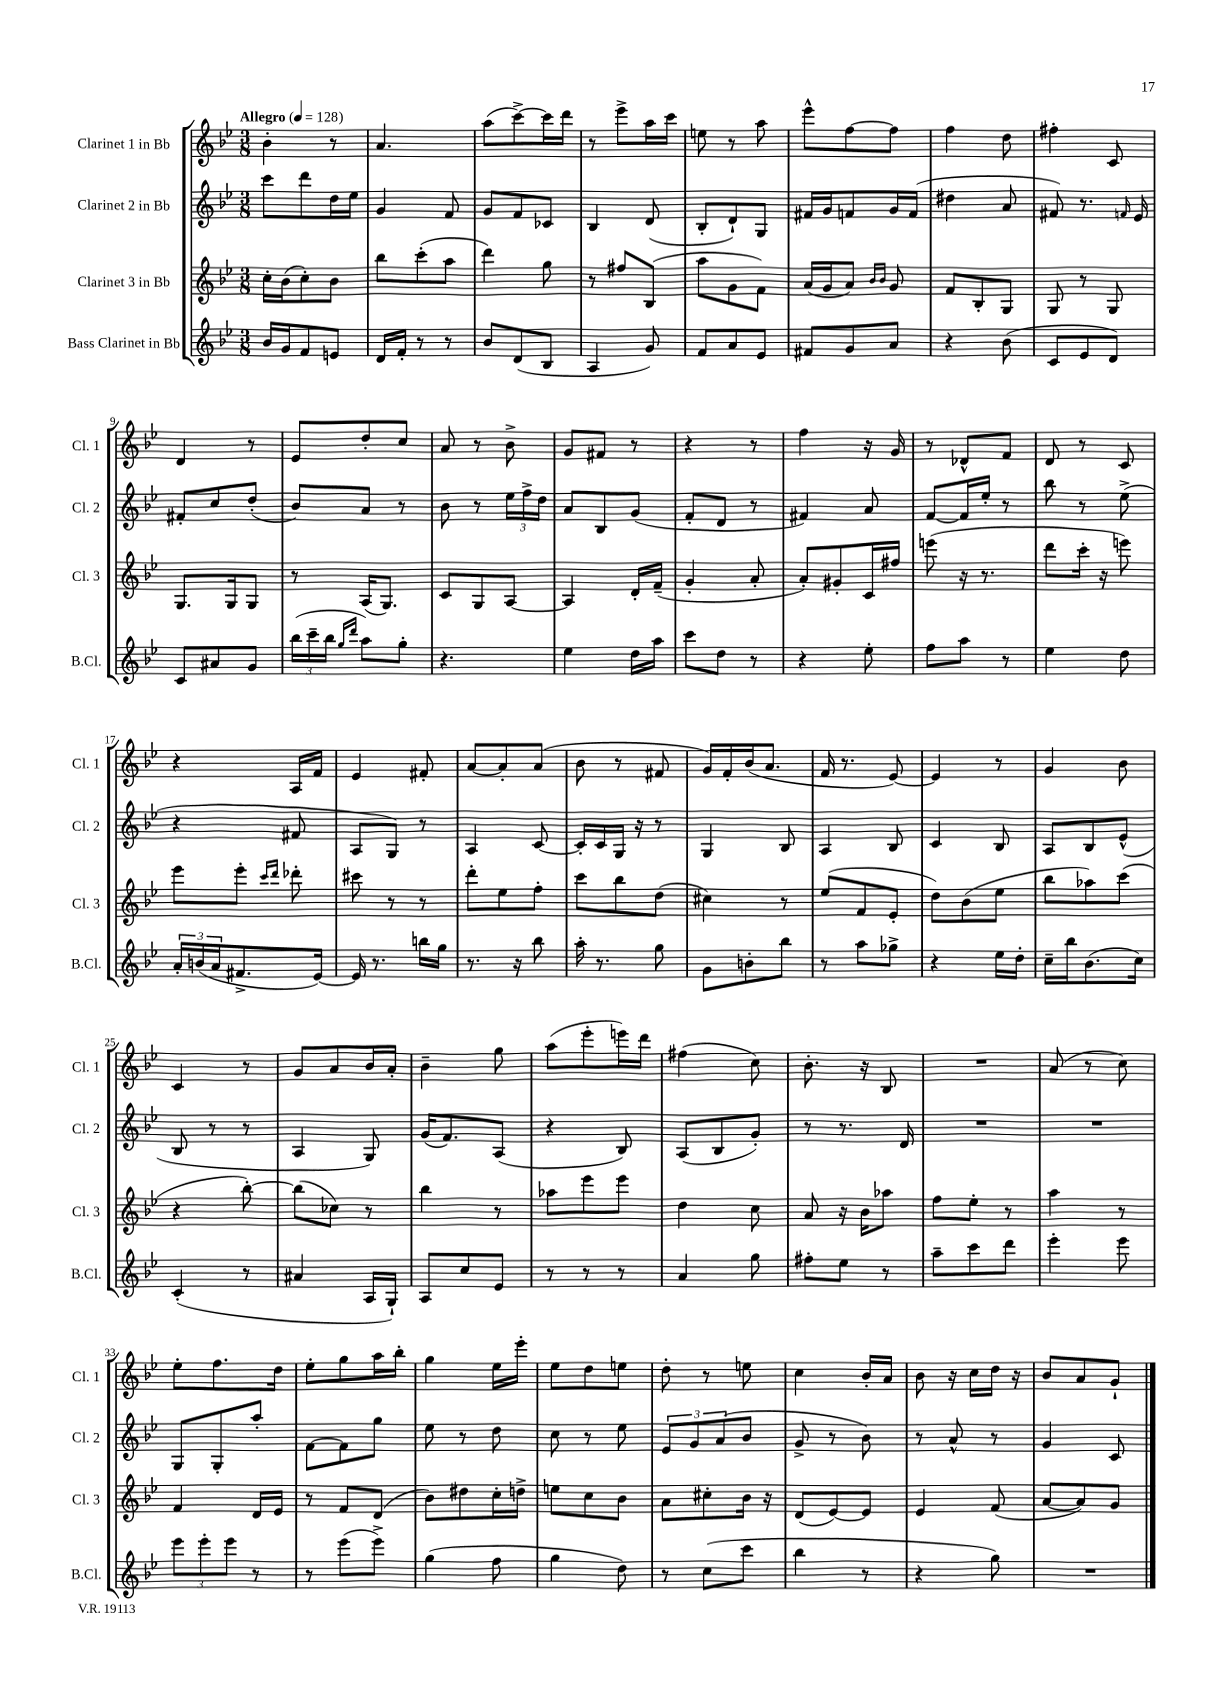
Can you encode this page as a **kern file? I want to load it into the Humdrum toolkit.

**kern	**kern	**kern	**kern
*part4	*part3	*part2	*part1
*staff4	*staff3	*staff2	*staff1
*I"Bass Clarinet in Bb	*I"Clarinet 3 in Bb	*I"Clarinet 2 in Bb	*I"Clarinet 1 in Bb
*I'B.Cl.	*I'Cl. 3	*I'Cl. 2	*I'Cl. 1
*clefG2	*clefG2	*clefG2	*clefG2
*k[b-e-]	*k[b-e-]	*k[b-e-]	*k[b-e-]
*M3/8	*M3/8	*M3/8	*M3/8
*MM128	*MM128	*MM128	*MM128
=1	=1	=1	=1
!	!	!	!LO:TX:a:B:t=Allegro
16b-/LL	16cc'\LL	8ccc\L	4b-'\
16g/J	(16b-\J	.	.
8f/	8cc'\)	8ddd\	.
8en/J	8b-\J	16dd\L	8r
.	.	16ee-\JJ	.
=2	=2	=2	=2
16d/LL	8bb-\L	4g/	4.a/
16f'/JJ	.	.	.
8r	(8ccc'\	.	.
8r	8aa\J	8f/	.
=3	=3	=3	=3
8b-/L	4ddd\)	8g/L	(8aa\L
(8d/	.	8f/	[8ccc^\)
8B-/J	8gg\	8c-X/J	16ccc\L]
.	.	.	16ddd\JJ
=4	=4	=4	=4
4A/	8r	4B-/	8r
.	8ff#X/L	.	8eee-^\L
8g/)	(8B-/J	(8d/	16aa\L
.	.	.	16ccc\JJ
=5	=5	=5	=5
8f/L	8aa\L	8B-'/L	8een\
8a/	8g\	8d`/)	8r
8e-/J	8f\J)	8G/J	8aa\
=6	=6	=6	=6
8f#X/L	(16a/LL	16f#X/LL	8eee-^^\L
.	16g/J	16g/J	.
8g/	8a/J)	8fn/	[8ff\
.	16qqb-/LL	.	.
.	16qqb-/JJ	.	.
8a/J	8g/	16g/L	8ff\J]
.	.	(16f/JJ	.
=7	=7	=7	=7
4r	8f/L	4dd#X\	4ff\
.	8B-'/	.	.
(8b-\	8G/J	8a/	8dd\
=8	=8	=8	=8
8c/L	8G/	8f#X/)	4ff#X'\
8e-/	8r	8.r	.
8d/J)	8G/	.	8c/
.	.	16qqfn/	.
.	.	16e-/	.
!!LO:LB:g=z
=9	=9	=9	=9
8c/L	8.G/L	8f#X'/L	4d/
8a#X/	.	8cc/	.
.	16G/k	.	.
8g/J	8G/J	(8dd'/J	8r
=10	=10	=10	=10
(24bb-\LL	8r	8b-/L)	8e-/L
24ccc~\	.	.	.
24bb-\JJ	.	.	.
16qqgg/LL	.	.	.
16qqddd/JJ	.	.	.
8aa\L)	(16A/KL	8a/J	8dd'/
.	8.G/J)	.	.
8gg'\J	.	8r	8cc/J
=11	=11	=11	=11
4.r	8c/L	8b-\	8a/
.	8G/	8r	8r
.	[8A/J	24ee-\LL	8b-^\
.	.	24ff^\	.
.	.	24dd\JJ	.
=12	=12	=12	=12
4ee-\	4A/]	8a/L	8g/L
.	.	8B-/	8f#X/J
16dd\LL	16d'/LL	(8g/J	8r
16aa\JJ	(16f~/JJ	.	.
=13	=13	=13	=13
8ccc\L	4g'/	8f'/L	4r
8dd\J	.	8d/J	.
8r	8a'/	8r	8r
=14	=14	=14	=14
4r	8a'/L)	4f#X/)	4ff\
.	8g#X'/	.	.
8ee-'\	16c/L	8a/	16r
.	16ff#X/JJ	.	16g/
=15	=15	=15	=15
8ff\L	(8eeen\	[8f/L	8r
8aa\J	16r	16f/L]	8d-X^^/L
.	8.r	16ee-'/JJ	.
8r	.	8r	8f/J
=16	=16	=16	=16
4ee-\	8ddd\L	8bb-\	8d/
.	16ccc'\Jk	8r	8r
.	16r	.	.
8dd\	8eeen\)	(8ee-^\	8c/
!!LO:LB:g=z
=17	=17	=17	=17
24a'/LL	8eee-\L	4r	4r
(24bn/	.	.	.
24a/J	.	.	.
8.f#X^/	8eee-'\J	.	.
.	16qqccc/LL	.	.
.	16qqddd/JJ	.	.
.	8ddd-X'\	8f#X/	16A/LL
[16e-/Jk)	.	.	16f/JJ
=18	=18	=18	=18
16e-/]	8ccc#X\	8A/L	4e-/
8.r	.	.	.
.	8r	8G/J)	.
16bbn\LL	8r	8r	8f#X'/
16gg\JJ	.	.	.
=19	=19	=19	=19
8.r	8ddd'\L	4A/	[8a/L
.	8ee-\	.	8a'/]
16r	.	.	.
8bb-\	8ff'\J	[8c/	(8a/J
=20	=20	=20	=20
16aa'\	8ccc\L	16c'/LL]	8b-\
8.r	.	16c/	.
.	8bb-\	16G/JJ	8r
.	.	16r	.
8gg\	(8dd\J	8r	8f#X/
=21	=21	=21	=21
8g\L	4cc#X\)	4G/	16g/LL)
.	.	.	16f'/
8bn'\	.	.	(16b-/J
.	.	.	8.a/J
8bb-\J	8r	8B-/	.
=22	=22	=22	=22
8r	(8ee-/L	4A/	16f/
.	.	.	8.r
8aa\L	8f/	.	.
8gg-X^\J	8e-'/J	8B-/	[8e-/)
=23	=23	=23	=23
4r	8dd\L)	4c/	4e-/]
.	(8b-\	.	.
16ee-\LL	8ee-\J	8B-/	8r
16dd'\JJ	.	.	.
=24	=24	=24	=24
16cc~\LL	8bb-\L	8A/L	4g/
16bb-\J	.	.	.
(8.b-\	8aa-X\)	8B-/	.
.	(8ccc\J	(8e-^^/J	8b-\
16cc\Jk)	.	.	.
!!LO:LB:g=z
=25	=25	=25	=25
(4c'/	4r	8B-/	4c/
.	.	8r	.
8r	[8bb-'\)	8r	8r
=26	=26	=26	=26
4a#X/	(8bb-\L]	4A/	8g/L
.	8cc-X\J)	.	8a/
16A/LL	8r	8G/)	16b-/L
16G`/JJ)	.	.	16a'/JJ
=27	=27	=27	=27
8A/L	4bb-\	(16g/KL	4b-~\
.	.	8.f/)	.
8cc/	.	.	.
8e-/J	8r	(8A/J	8gg\
=28	=28	=28	=28
8r	8aa-X\L	4r	(8aa\L
8r	8eee-\	.	8eee-'\
8r	8eee-\J	8B-/)	16eeen\L)
.	.	.	16ddd\JJ
=29	=29	=29	=29
4a/	4dd\	(8A/L	(4ff#X\
.	.	8B-/	.
8gg\	8cc\	8g'/J)	8cc\)
=30	=30	=30	=30
8ff#X'\L	8a/	8r	8.b-'\
8ee-\J	16r	8.r	.
.	16b-\KL	.	16r
8r	8aa-X\J	.	8B-/
.	.	16d/	.
=31	=31	=31	=31
8aa~\L	8ff\L	4.r	4.r
8ccc\	8ee-'\J	.	.
8ddd\J	8r	.	.
=32	=32	=32	=32
4eee-'\	4aa\	4.r	(8a/
.	.	.	8r
8eee-\	8r	.	8cc\)
!!LO:LB:g=z
=33	=33	=33	=33
12eee-\L	4f/	8G/L	8ee-'\L
12eee-'\	.	.	.
.	.	8G'/	8.ff\
12eee-\J	.	.	.
8r	16d/LL	8aa'/J	.
.	16e-/JJ	.	16dd\Jk
=34	=34	=34	=34
8r	8r	[8f\L	8ee-'\L
(8eee-\L	8f/L	8f\]	8gg\
8eee-^\J)	(8d/J	8gg\J	16aa\L
.	.	.	16bb-'\JJ
=35	=35	=35	=35
(4gg\	8b-\L)	8ee-\	4gg\
.	8dd#X\	8r	.
8ff\	16cc'\L	8dd\	16ee-\LL
.	16ddn^\JJ	.	16eee-'\JJ
=36	=36	=36	=36
4gg\	8een\L	8cc\	8ee-\L
.	8cc\	8r	8dd\
8dd\)	8b-\J	8ee-\	8een\J
=37	=37	=37	=37
8r	8a\L	12e-/L	8dd'\
.	.	12g/	.
(8cc\L	8cc#X'\	.	8r
.	.	(12a/	.
8ccc\J	16b-\Jk	8b-/J	8een\
.	16r	.	.
=38	=38	=38	=38
4bb-\	(8d/L	8g^/	4cc\
.	[8e-/)	8r	.
8r	8e-/J]	8b-\)	16b-'/LL
.	.	.	16a/JJ
=39	=39	=39	=39
4r	4e-/	8r	8b-\
.	.	8a^^/	16r
.	.	.	16cc\LL
8gg\)	(8f/	8r	16dd\JJ
.	.	.	16r
=40	=40	=40	=40
4.r	[8a/L	4g/	8b-/L
.	8a/])	.	8a/
.	8g/J	8c/	8g`/J
==	==	==	==
*-	*-	*-	*-
